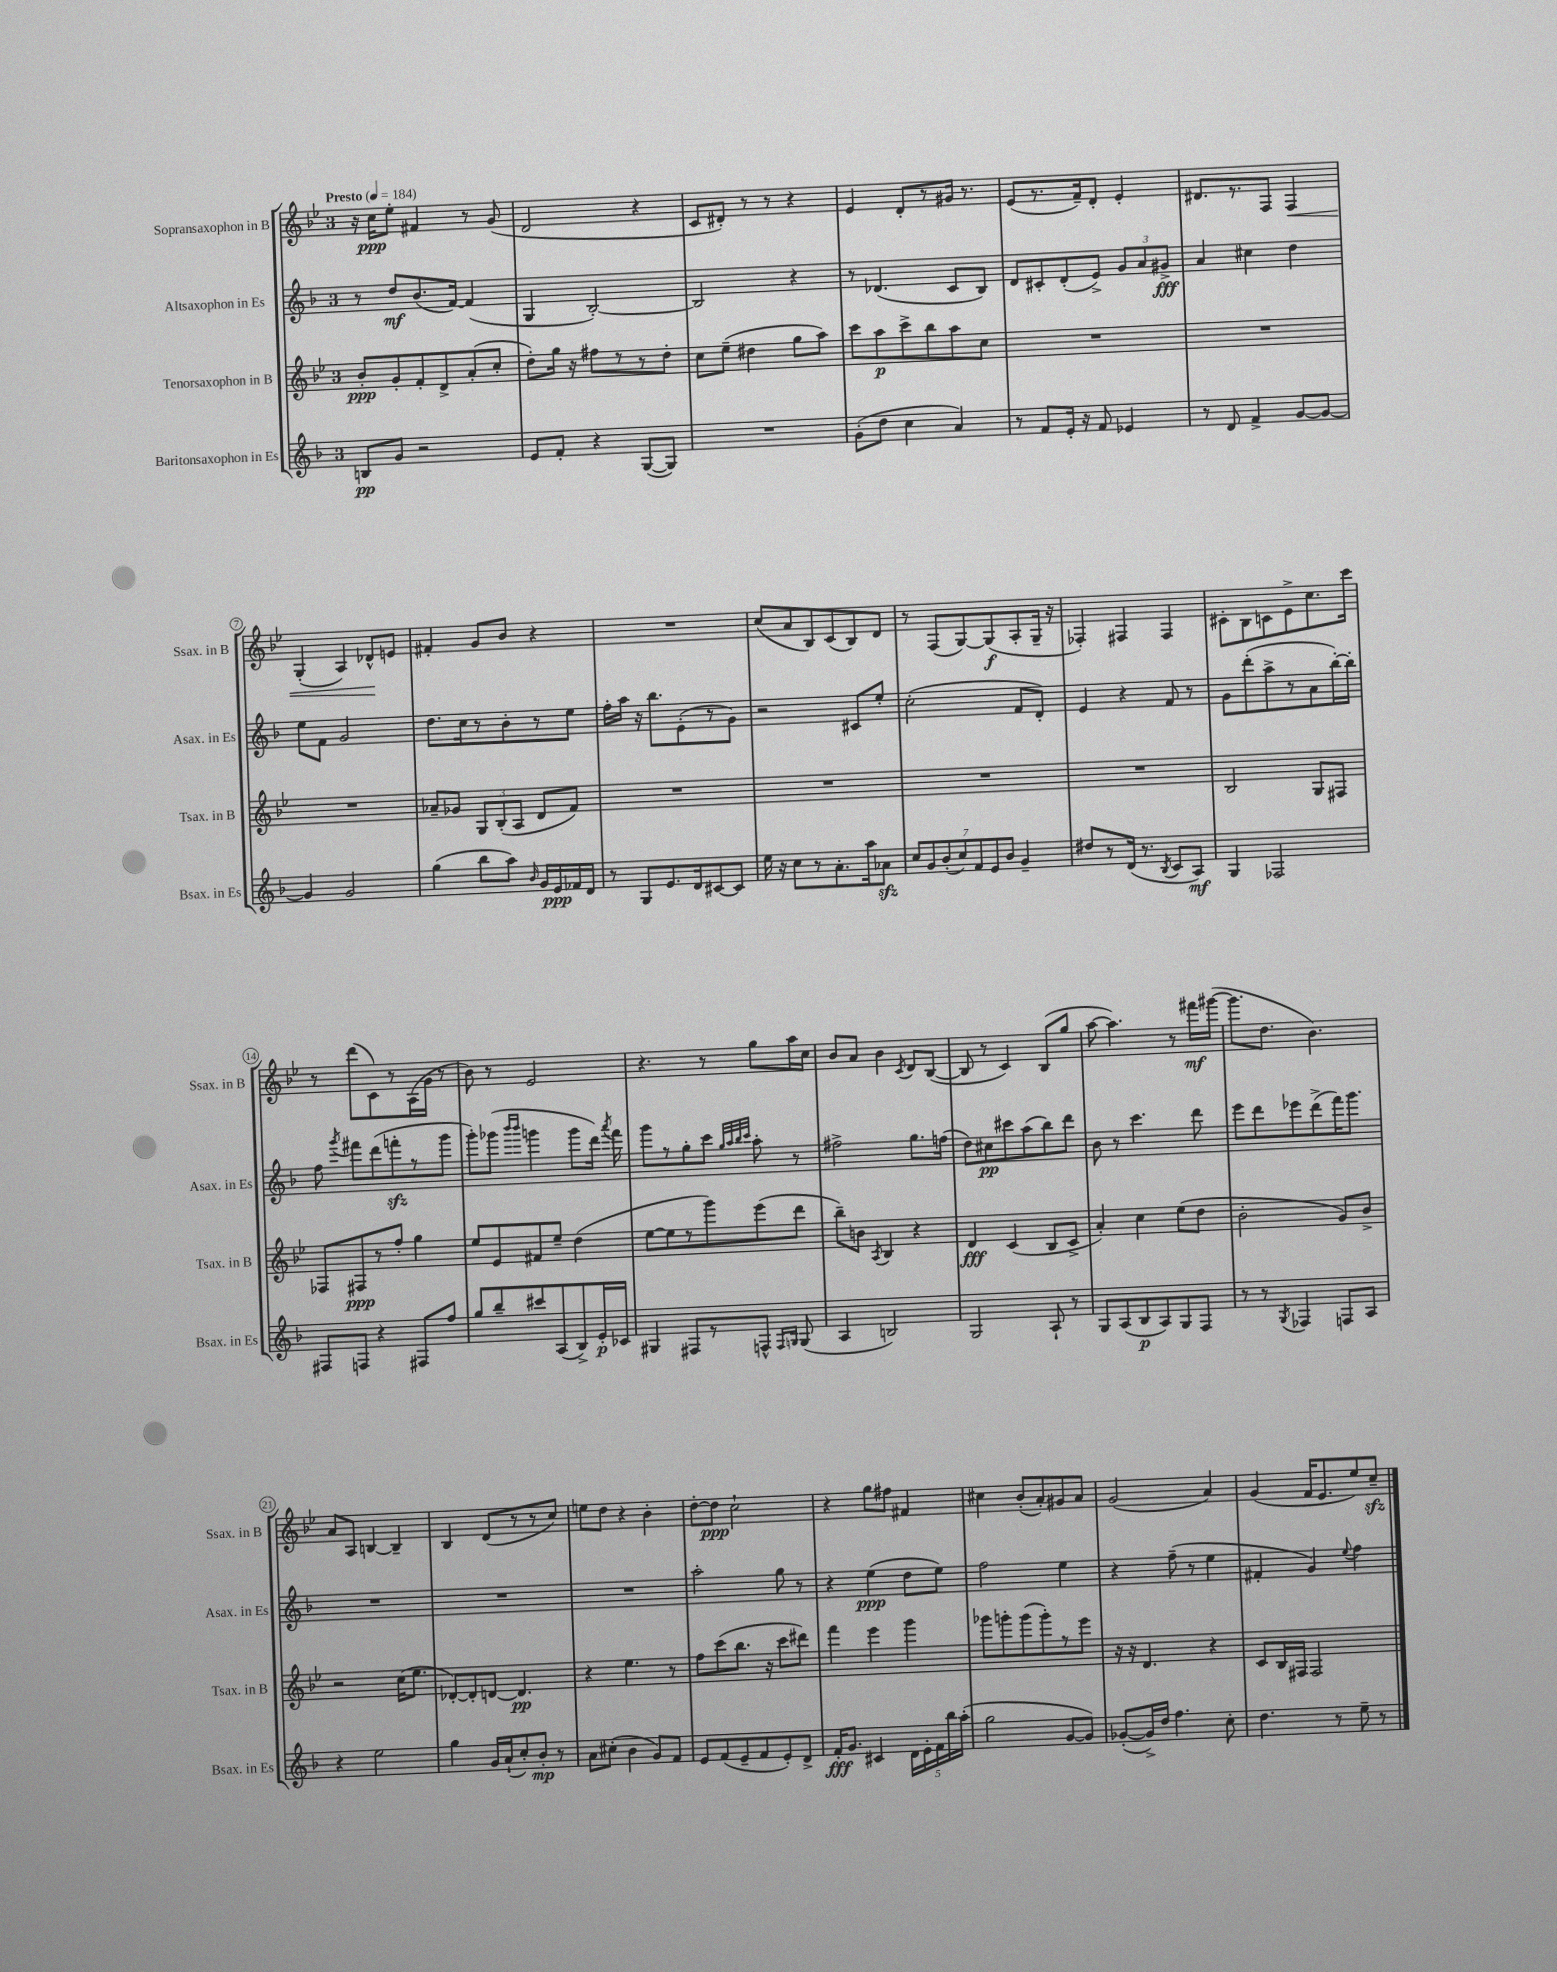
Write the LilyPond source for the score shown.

<<
\new StaffGroup <<
\new Staff = "s0" \with { instrumentName = "Sopransaxophon in B" shortInstrumentName = "Ssax. in B" } {
    \clef treble \key bes \major \once \override Staff.TimeSignature.style = #'single-digit \time 3/4 \tempo "Presto" 4 = 184
    \autoBeamOff r16 c''16[\ppp ees''8]-. fis'4 r8 g'8( |
    d'2 r4 |
    c'8[ dis'8]-.) r8 r8 r4 |
    ees'4 d'8[-. r8 gis'16] r8. |
    ees'8[( r8. f'16--) d'8]-. ees'4-. |
    dis'8.[ r8. f8] f4\< |
    g4-.( a4) des'8[-^\! e'8] |
    fis'4-. g'8[ bes'8] r4 |
    R2. |
    c''8[( a'8 bes8) c'8( bes8) d'8] |
    r8 f8[( g8~) g8\f( a8-. g16]-- r16 |
    fes4-.) fis4 fis4 |
    cis'8[-. bes8 c'8 ees'8-> c''8. c'''16] |
    r8 d'''8[( c'8) r8 a16( g'16] r8 |
    bes'8) r8 ees'2 |
    r4. r8 g''8[ a''16 c''16] |
    bes'8[ a'8] bes'4 \acciaccatura { c'8 } d'8[ bes8]~( |
    bes8 r8 c'4) bes8[( g''8] |
    a''8~ a''4.) r8 fis'''16[\mf gis'''16]~( |
    gis'''8.[ d''8.] bes'4.) |
    a'8[ a8] b4~ b4-- |
    bes4 d'8[( r8 r8 c''8]) |
    e''8[ d''8] r4 bes'4-. |
    d''8[~-. d''8]\ppp c''2-! |
    r4 g''8[ fis''8] fis'4 |
    cis''4 bes'8[-.( a'8-.) gis'8 a'8] |
    g'2( a'4) |
    g'4( f'16[ ees'8. ees''8) c''8]--\sfz \bar "|." |
}
\new Staff = "s1" \with { instrumentName = "Altsaxophon in Es" shortInstrumentName = "Asax. in Es" } {
    \clef treble \key f \major \once \override Staff.TimeSignature.style = #'single-digit \time 3/4
    \autoBeamOff r8 d''8[\mf bes'8.( f'16]~) f'4( |
    g4 bes2~-.) |
    bes2 r4 |
    r8 des'4.( c'8[ bes8]) |
    d'8[ cis'8-. d'8-.( e'8]->) \tuplet 3/2 { g'8[ a'8 gis'8]->\fff } |
    a'4 cis''4 d''4 |
    e''8[ f'8] g'2 |
    d''8.[ c''16 r8 bes'8-. r8 e''8] |
    f''16[-. a''16] r16 bes''8.[ e'8-.( r8 g'8]) |
    r2 cis'8[ e''8]-. |
    c''2-.( f'8[ d'8]-.) |
    e'4 r4 f'8 r8 |
    g'8[ d'''8-.( a''8-> r8 a'8 bes''16~-.) bes''16]-. |
    f''8 \acciaccatura { g'''8 } fis'''8[ d'''8( f'''8-.\sfz r8 g'''8] |
    g'''8[-.) ges'''8]( \grace { bes'''16[ bes'''16] } g'''4 g'''8[ d'''16]) \acciaccatura { a'''8 } f'''16 |
    g'''8[ r8 g''8-. c'''8] \grace { g''32[ a''32 bes''32 c'''32] } a''8-. r8 |
    fis''2-> g''8.[ f''16]( |
    d''8[) cis''8\pp cis'''8 a''8( bes''8) d'''8] |
    bes'8 r8 c'''4. d'''8 |
    e'''8[ d'''8 ees'''8 d'''8->( f'''16) g'''8.] |
    R2. |
    R2. |
    R2. |
    a''2-. g''8 r8 |
    r4 e''4\ppp( d''8[ e''8]) |
    f''2 e''4 |
    r4 f''8--( r8 e''4 |
    fis'4-. g'4) \appoggiatura { e''8 } f''4 \bar "|." |
}
\new Staff = "s2" \with { instrumentName = "Tenorsaxophon in B" shortInstrumentName = "Tsax. in B" } {
    \clef treble \key bes \major \once \override Staff.TimeSignature.style = #'single-digit \time 3/4
    \autoBeamOff bes'8[-.\ppp g'8-. f'8-. d'8-> a'8-.( c''8]-. |
    d''8[-.) g''16] r16 fis''8[ r8 r8 d''8]-. |
    c''8[ ees''8]--( dis''4 g''8[ a''8]) |
    c'''8[ a''8\p c'''8-> bes''8 a''8 c''8] |
    R2. |
    R2. |
    R2. |
    aes'8[-- ges'8] \tuplet 3/2 { g8[ bes8-.( a8] } d'8[ f'8]) |
    R2. |
    R2. |
    R2. |
    R2. |
    bes2 g8[ fis8] |
    fes8[ fis8\ppp r8 f''8]-. g''4 |
    ees''8[ ees'8 fis'8 ees''8]-- d''4( |
    ees''8[~ ees''8 r8 g'''8) ees'''8( d'''8] |
    bes''8[--) b'8] \acciaccatura { a8 } bes4 r4 |
    d'4\fff c'4( bes8[ c'8]-> |
    a'4-.) c''4 ees''8[( d''8] |
    bes'2-. g'8[) bes'8]-> |
    r2 c''16[( ees''8.] |
    des'8[~-.) des'8-. d'8]~ d'4.\pp |
    r4 ees''4. r8 |
    f''8[ c'''8( bes''8.] r16 c'''8[ dis'''8]) |
    f'''4 ees'''4 g'''4 |
    ges'''8[ g'''8-. g'''8( g'''8-.) r8 ees'''8] |
    r16 r16 d'4. r4 |
    c'8[ bes16 fis16] fis2 \bar "|." |
}
\new Staff = "s3" \with { instrumentName = "Baritonsaxophon in Es" shortInstrumentName = "Bsax. in Es" } {
    \clef treble \key f \major \once \override Staff.TimeSignature.style = #'single-digit \time 3/4
    \autoBeamOff b8[\pp g'8] r2 |
    e'8[ f'8]-. r4 g8[~( g8]) |
    R2. |
    g'8[-.( d''8] c''4 a'4) |
    r8 f'8[ e'16]-. r16 f'8 ees'4 |
    r8 d'8 f'4-> g'8[~ g'8]~ |
    g'4 g'2 |
    g''4( bes''8[ a''8]) \grace { bes'16 } g'16[ e'16\ppp fes'16 d'16] |
    r8 g8[ e'8. d'16 cis'8~ cis'8] |
    e''16 r16 c''8[ r8 a'8.-. a''16 aes'8]\sfz |
    \tuplet 7/4 { c''8[ g'8 bes'8-.( c''8) f'8 e'8 bes'8] } g'4-- |
    dis''8[ r8 d'16]( r8. \acciaccatura { bes8 } c'8[ a8]\mf) |
    g4 fes2 |
    fis8[ f8] r4 fis8[ f''8] |
    g''8[ bes''8-- cis'''8 a8( bes8->) e'16-.\p ces'16] |
    gis4 fis8[ r8 f8]-^ \grace { f16[ g16] } g8( |
    a4 b2) |
    g2 a8-! r8 |
    g8[ a8( bes8\p a8) g8 f8] |
    r8 r8 \acciaccatura { g8 } fes4 f8[ a8] |
    r4 e''2 |
    g''4 g'16[ a'16-!( c''8-.) bes'8]-.\mp r8 |
    a'8[ cis''8]-.( bes'4 g'8[) f'8] |
    e'8[ f'8( e'8-- f'8 e'8-.) d'8]-> |
    f'16[-.\fff g'8.] cis'4 \tuplet 5/4 { d'16[ e'16-. f'16 bes''16 a''16]-.( } |
    g''2 g'8[~ g'8]) |
    ges'8[~-.( ges'16->) d''16] f''4. c''8-. |
    d''4. r8 e''8-- r8 \bar "|." |
}
>>
>>
\layout { \context { \Score \override BarNumber.stencil = #(make-stencil-circler 0.1 0.3 ly:text-interface::print) } }
